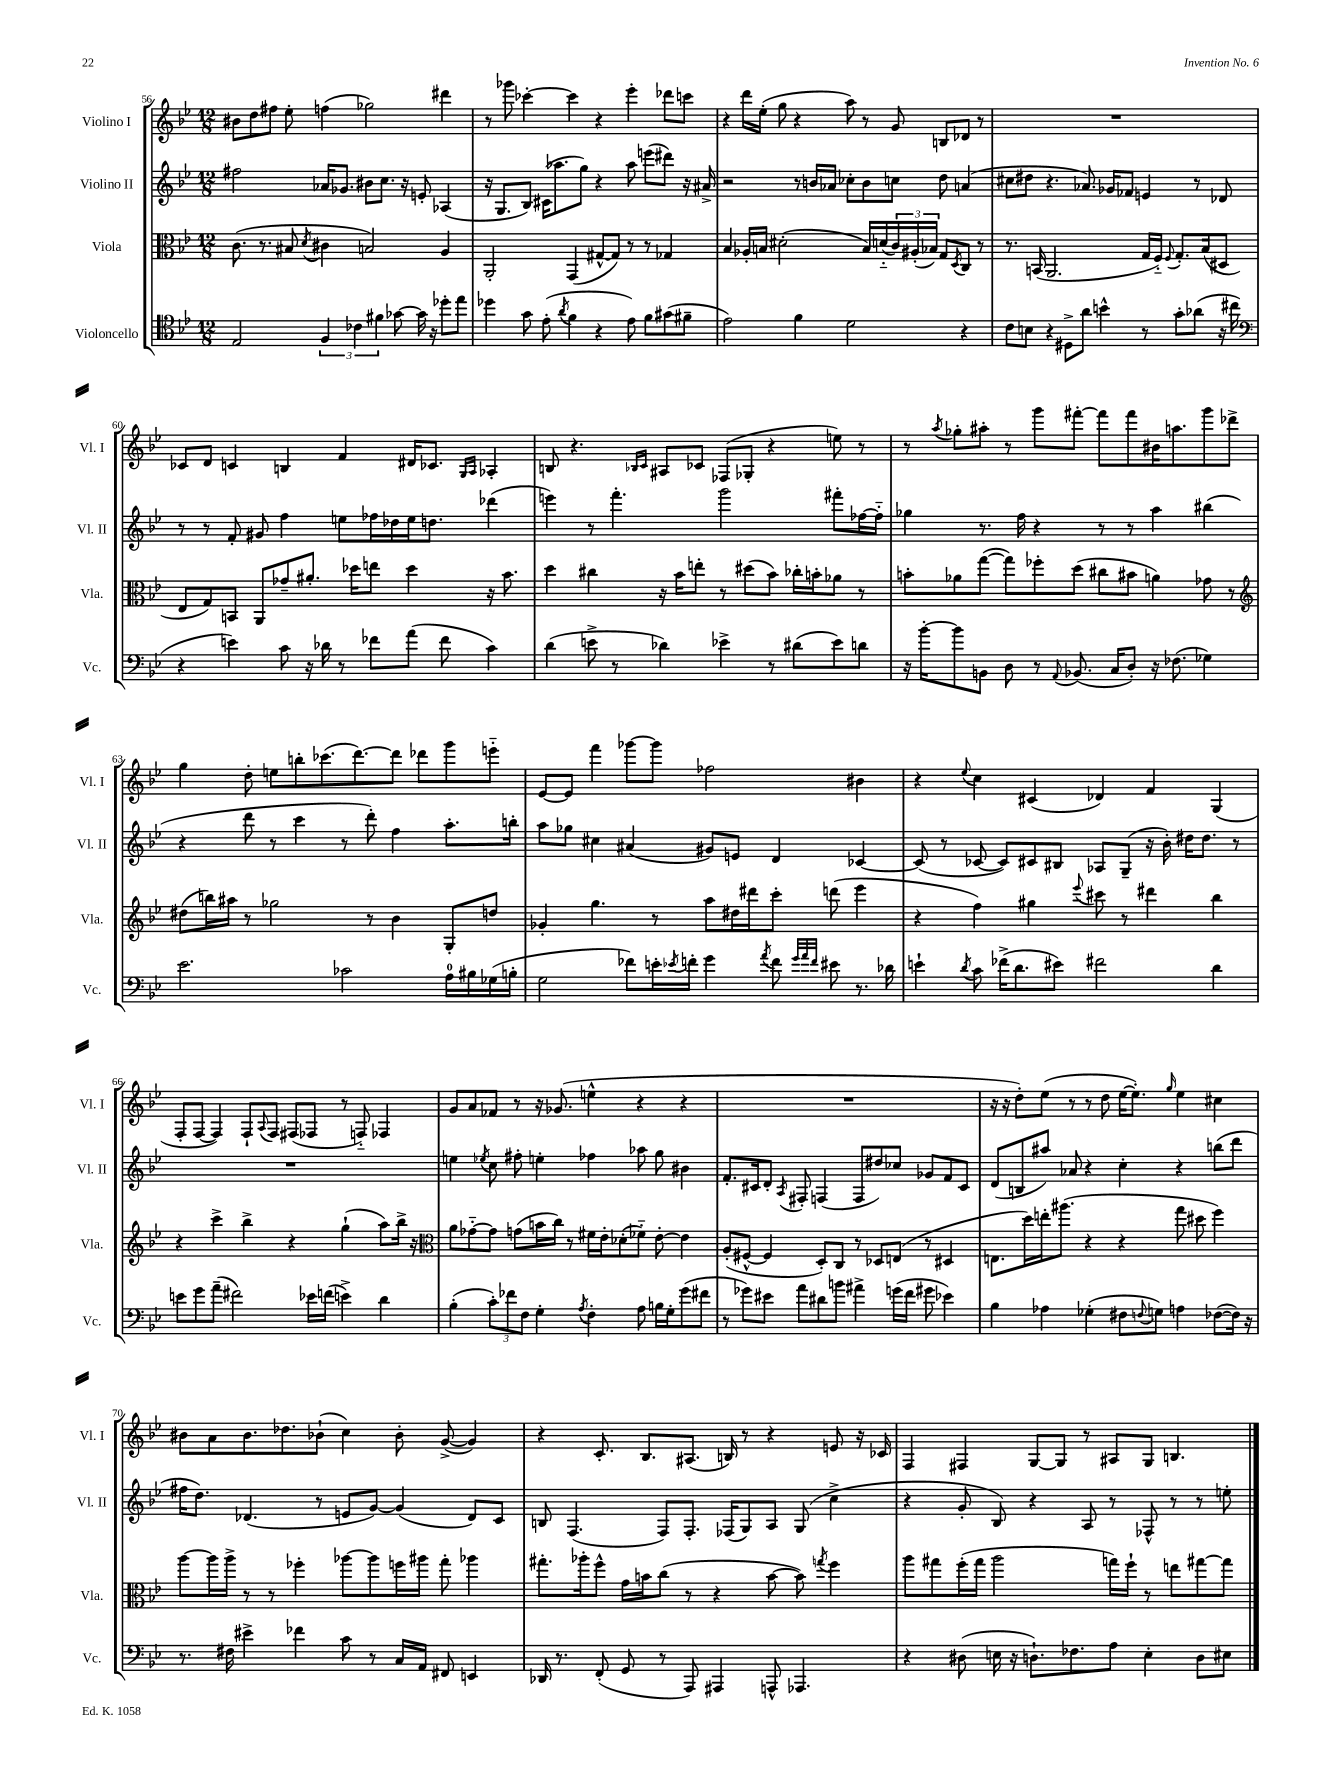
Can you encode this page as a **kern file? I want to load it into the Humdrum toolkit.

**kern	**kern	**kern	**kern
*staff4	*staff3	*staff2	*staff1
*clefC4	*clefC3	*clefG2	*clefG2
*k[b-e-]	*k[b-e-]	*k[b-e-]	*k[b-e-]
*M12/8	*M12/8	*M12/8	*M12/8
2E-	(8.c	2ff#	8b#
.	.	.	8dd
.	8.r	.	.
.	.	.	8ff#
.	8B#	.	8ee-'
.	8qd	.	.
6F	4c#	16a-	(4ff
.	.	8.g-	.
6c-	.	.	.
.	2B)	8b#	2gg-)
6f#	.	.	.
.	.	8.cc	.
[8g-	.	.	.
.	.	16r	.
16g-]	.	8e'	.
16r	.	.	.
8dd-'	4A	(4A-	4ddd#
8ee-	.	.	.
=	=	=	=
4dd-	2AA'	16r	8r
.	.	8.G	.
.	.	.	8ggg-
8g	.	8B-)	[4ccc-'
(8e-'	.	(16c#	.
.	.	8.aa-	.
8qa	.	.	.
4f	(4GG	.	4ccc-]
.	.	8gg)	.
4r	[8G#^^	4r	4r
.	8G#])	.	.
8e-)	8r	8aa-	4eee-'
8f	8r	(8eee	.
(8g#	4G-	8ddd#)	8ddd-
8f#~	.	16r	8ccc
.	.	16a#^	.
=	=	=	=
2e-)	4B-	2r	4r
.	16A-'	.	16ddd
.	16B	.	(16ee-'
.	(2d#'	.	8gg
4f	.	8r	4r
.	.	16b	.
.	.	16a-	.
2d	.	8cc-'	8aa)
.	16B)	8b	8r
.	(16d'~	.	.
.	24c)	8cc	8g
.	(24A#'	.	.
.	24B-)	.	.
.	8G	8dd	8B
.	8qD	.	.
4r	8C	(4a	8d-
.	8r	.	8r
=	=	=	=
8c	8.r	8cc#	1.r
8B	.	8dd#	.
.	(16BB	.	.
4r	2.AA	4.r	.
8D#^	.	.	.
8a	.	8.a-)	.
4b^^	.	.	.
.	.	16g-	.
.	.	8f-	.
8r	16G	4e	.
.	16F'~)	.	.
.	8qqF	.	.
8g'	8.G'	.	.
(8a-	.	8r	.
.	(16B-	.	.
16r	8D#	8d-	.
16cc#	.	.	.
=	=	=	=
*clefF4	*	*	*
4r	8E-	8r	8c-
.	8G)	8r	8d
4e)	8BB	8f'	4c
.	8AA	8g#	.
8c	8g-~	4ff	4B
16r	8.a#'	.	.
16d-	.	.	.
8r	.	8ee	4f
.	16dd-	.	.
8f-	8ee	16ff-	.
.	.	16dd-	.
(8a	4dd-	16ee	16d#
.	.	8.dd	8.c-
8f-	.	.	.
.	.	.	16qqG
.	.	.	16qqA
4c)	16r	(4ddd-	4A-'
.	8.b-	.	.
=	=	=	=
(4d	4dd	4eee)	8B
.	.	.	4.r
8e^	4cc#	8r	.
8r	.	4.fff'	.
.	.	.	16qqB-
.	.	.	16qqc
4d-)	16r	.	8A#
.	16b-	.	.
.	8ee'	.	8c-
4e-^	8r	2ggg	(8F-
.	(8dd#	.	8G-'
8r	8b-)	.	4r
(8d#	16cc-'	.	.
.	16b'	.	.
8e-)	8a-	8fff#'	8ee)
8d	8r	[16ff-	8r
.	.	16ff-'~]	.
=	=	=	=
16r	8b'	4gg-	8r
[16b-'	.	.	.
.	.	.	8qaa
8b-]	8a-	.	8gg-'
8BB	([8gg	8.r	8aa#'
8D	8gg])	.	8r
.	.	16ff	.
8r	8ff-'	4r	8ggg
8qqAA	.	.	.
(8.BB-	(8dd	.	[8fff#'
.	8cc#	8r	8fff#]
16C	.	.	.
8D')	8b#	8r	8fff#
16r	4a)	4aa	16b#
(8.F-	.	.	8.aa
4G-)	8g-	(4bb#	8ggg
.	8r	.	8ddd-^
=	=	=	=
*	*clefG2	*	*
2.e-	(8dd#	4r	4gg
.	16bb)	.	.
.	16aa#	.	.
.	8r	8ddd	8dd'
.	2gg-	8r	8ee
.	.	4ccc	8bb'
.	.	.	(8.ccc-
2c-	.	8r	.
.	.	.	[8.ddd)
.	8r	8ddd')	.
.	4b-	4ff	8ddd]
.	.	.	8ddd-
16A	8G'	8.aa'	8ggg
16B#	.	.	.
(16G-	8dd	.	8eee'~
16B'	.	16bb'	.
=	=	=	=
2G	4g-'	8aa	[8e-
.	.	8gg-	8e-]
.	4.gg	4cc#	4fff
8f-)	.	(4a#	[8ggg-
16e'	8r	.	8ggg-]
8qe-	.	.	.
16f'	.	.	.
4g	8aa	8g#)	2ff-
.	16dd#	8e	.
.	16ddd#	.	.
8qa	.	.	.
8f	8ccc'	4d	.
32qqg	.	.	.
32qqa	.	.	.
32qqf	.	.	.
8e#	(8ddd	.	.
8.r	4eee-	[4c-	4b#
16d-	.	.	.
=	=	=	=
4e`	4r	(8c-]	4r
.	.	8r	.
8qd	.	.	8qqee-
8c	4ff)	[8c-	4cc
(16f-^	.	8c-])	.
8.d	.	.	.
.	4gg#	8c#	(4c#
8e#)	.	8B#	.
.	8qqeee-	.	.
2f#	8ccc#	8A-	4d-)
.	8r	(8G~	.
.	4ddd#	16r	4f
.	.	16b-')	.
.	.	16dd#	.
.	.	8.dd#	.
4d	4bb-	.	(4G
.	.	8r	.
=	=	=	=
8e	4r	1.r	8F'
8g	.	.	[8F
(8a~	4ccc^	.	4F])
2f#)	.	.	.
.	4bb-^	.	8F`
.	.	.	8qqA
.	.	.	8F
.	4r	.	(8F#
16e-	.	.	8F-
(16f	.	.	.
4e^)	(4gg`	.	8r
.	.	.	8F'~)
4d	8aa)	.	4F-
.	16bb-^	.	.
.	16r	.	.
=	=	=	=
*	*clefC3	*	*
(4B-'	8a	4ee	8g
.	[8g-'~	.	8a
.	.	8qee-	.
12c')	8g-]	8cc	8f-
12f-	.	.	.
.	(8g	8ff#'	8r
12F	.	.	.
4G'	16b	4ee'	16r
.	16cc)	.	(8.g-
.	8r	.	.
8qA	.	.	.
4F'	16f#	4ff-	4ee^^
.	16e-'	.	.
.	(8d-'	.	.
8A	8f-'~)	8aa-	4r
16B	[8e-'	8gg	.
16G'	.	.	.
(8g	4e-]	4b#	4r
8f#	.	.	.
=	=	=	=
8r	(8A'	8.f'	1.r
8g-)	[8F#^^	.	.
.	.	16c#	.
8e#	4F#]	8d'	.
.	.	8qA	.
8a	.	8F#'	.
8d#	8D')	(4F	.
8b	8C	.	.
4a#^	8r	8F	.
.	8D-	8dd#)	.
(16g	(8E	8cc-	.
16f	.	.	.
8g#	8r	8g-	.
4e-)	4D#	8f	.
.	.	8c#	.
=	=	=	=
4B-	8.E	(8d	16r
.	.	.	16r
.	.	8B	8dd')
.	16dd)	.	.
4A-	16ee'	8aa#)	(8ee-
.	(8.aa#	.	.
.	.	8a-	8r
(4G-'	4r	4r	8r
.	.	.	8dd
8F#	4r	4cc'	[16ee-
.	.	.	8.ee-'])
8qqF	.	.	.
8G)	.	.	.
.	.	.	16qqgg
4A	8gg	4r	4ee-
.	8dd#	.	.
([8F-	4ff)	(8bb	4cc#
16F-])	.	8ddd	.
16r	.	.	.
=	=	=	=
8.r	[8aa	16ff#	8b#
.	.	8.dd)	.
.	16aa]	.	8a
16F#	16aa^	.	.
4e#^	8r	(4.d-	8.b#
.	8r	.	.
.	.	.	8.dd-
4f-	4ff-'	.	.
.	.	8r	(8b-`
8c	[8aa-	8e	4cc)
8r	8aa-]	[8g)	.
16C	16ff	(4g]	8b-'
16AA	16aa#	.	.
8FF#	8gg'	.	([8g^
4EE	4aa-	8d-)	4g])
.	.	8c	.
=	=	=	=
16DD-	8.gg#'	8B	4r
8.r	.	.	.
.	.	(4.F	.
.	16aa-'	.	.
(8FF'	8ff^^	.	8.c'
8GG	16g	.	.
.	16b	.	8.B-
8r	(8cc	8F)	.
8AAA)	8r	8.F'	(8.A#
4AAA#	4r	.	.
.	.	(16F-	16B)
.	.	8G)	8r
8AAA^^	[8b	8A	4r
4.AAA-	8b])	(8G	.
.	8qgg	.	.
.	4ff	4cc^	8e
.	.	.	16r
.	.	.	16c-
=	=	=	=
4r	8aa	4r	4F
.	8gg#	.	.
(8D#	(16ff'	8g'	4F#
.	16gg#	.	.
16E	2aa	8B-)	.
16r	.	.	.
8.D`)	.	4r	[8G
.	.	.	8G]
8.F-	.	.	.
.	.	8A	8r
8A	16gg)	8r	8A#
.	16ff`	.	.
4E'	8r	8F-^^	8G
.	8ee	8r	4.B
8D	[8gg#	8r	.
8E#	8gg#]	8ee'	.
==	==	==	==
*-	*-	*-	*-
